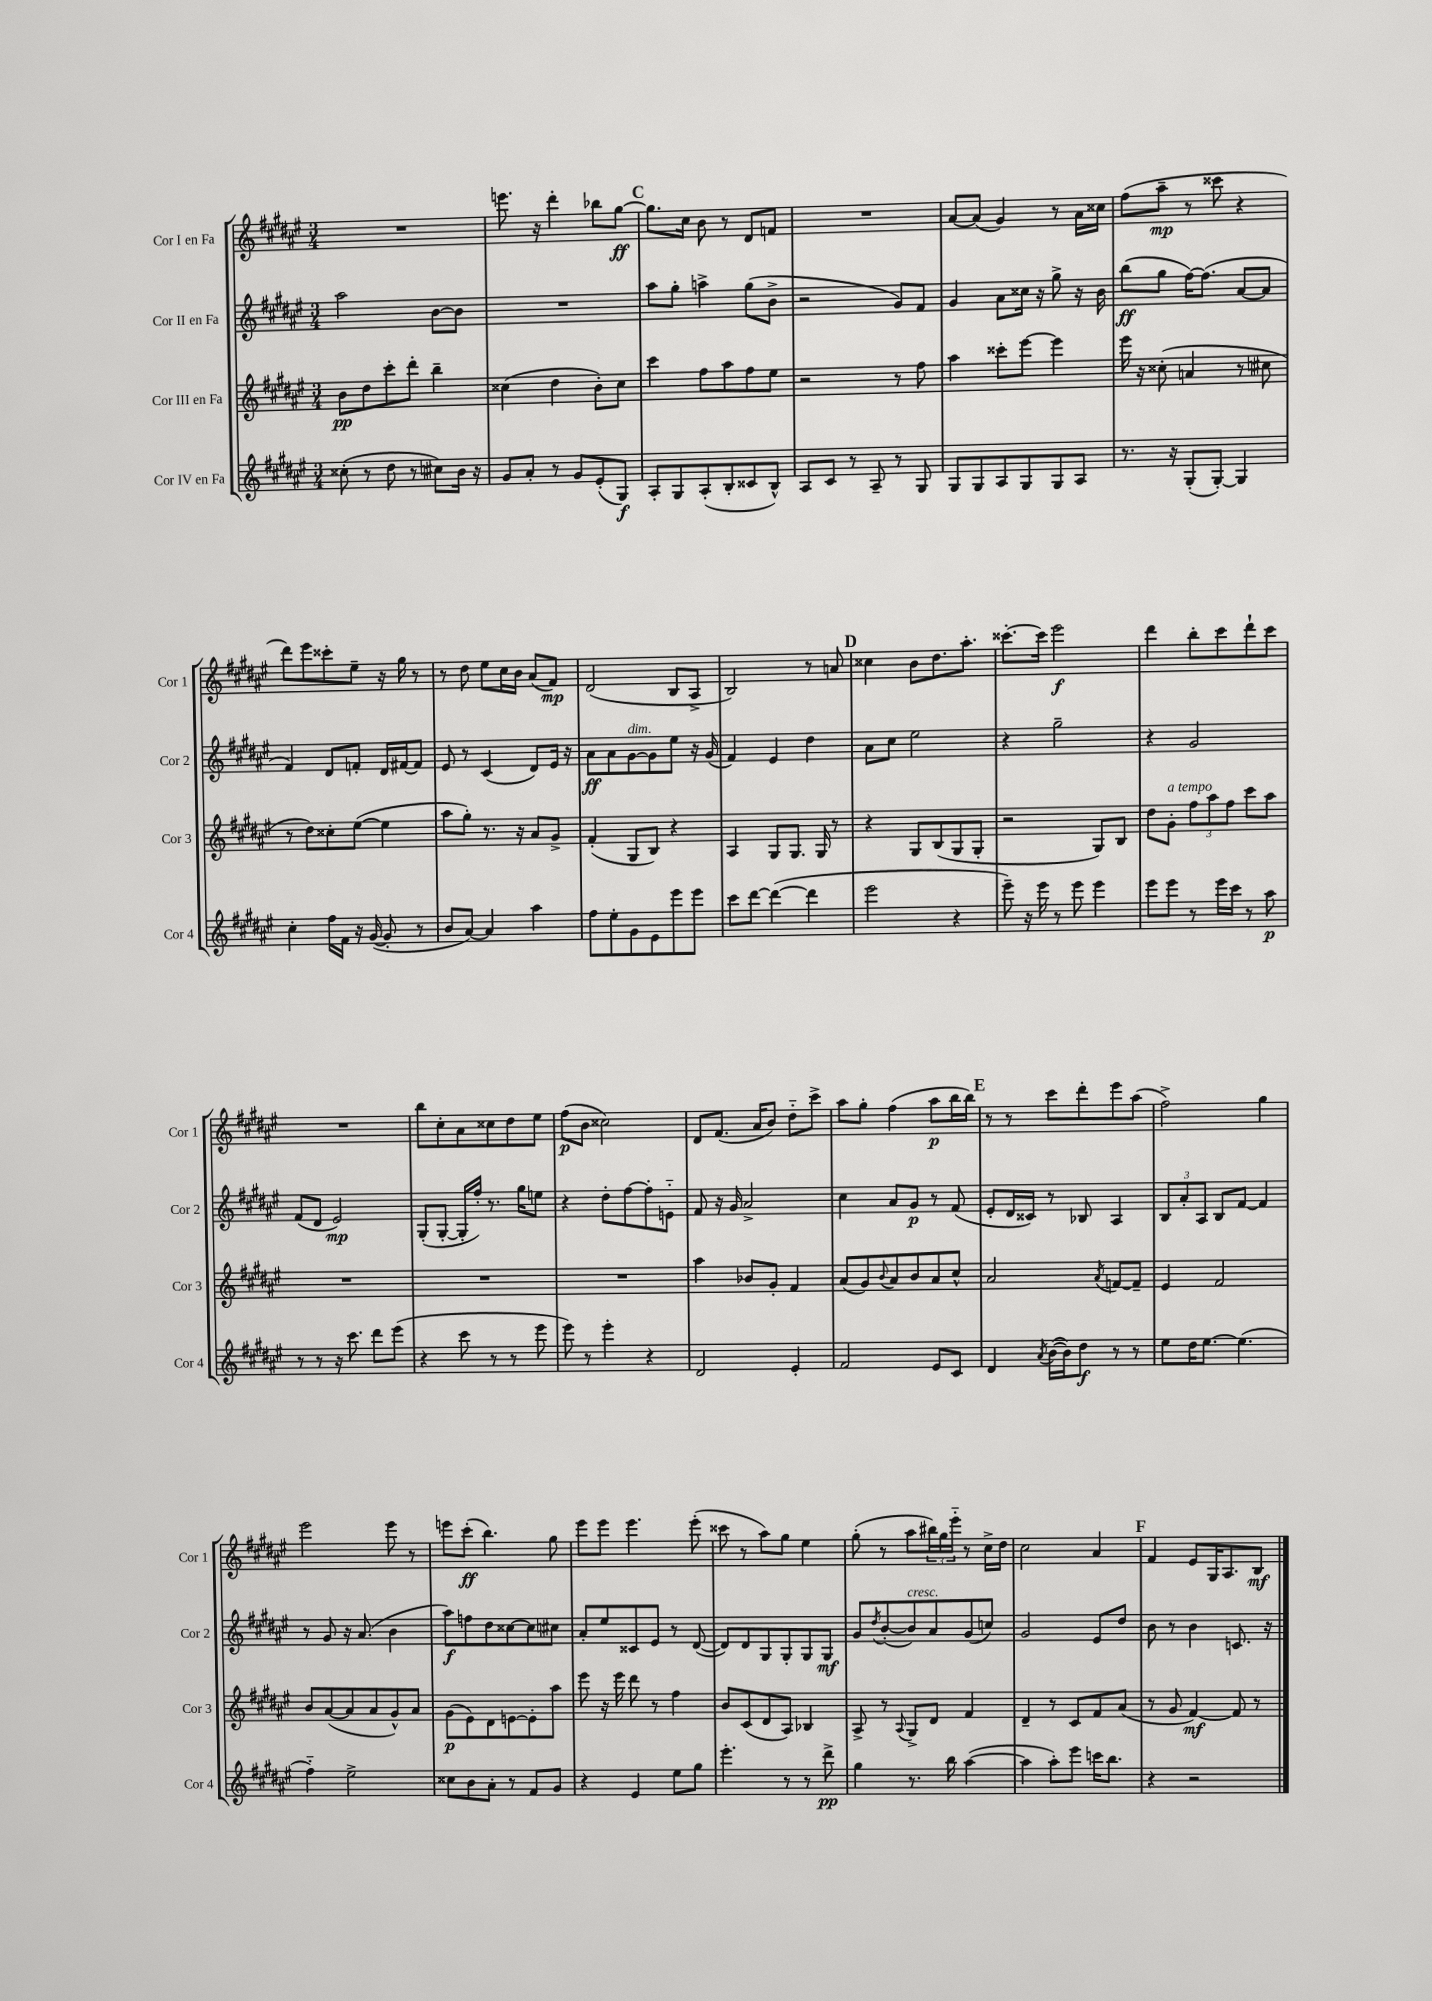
<<
\new StaffGroup <<
\new Staff = "s0" \with { instrumentName = "Cor I en Fa" shortInstrumentName = "Cor 1" } {
    \clef treble \key fis \major \numericTimeSignature \time 3/4
    R2. |
    e'''8. r16 dis'''4-. bes''8 gis''8~\ff |
    \mark \markup { \bold "C" } gis''8. cis''16 b'8 r8 dis'8 f'8 |
    R2. |
    ais'8~ ais'8( gis'4) r8 ais'16 cisis''16 |
    fis''8( ais''8--\mp r8 cisis'''8 r4 |
    dis'''8) eis'''8 cisis'''8-. eis''8-- r16 gis''16 r8 |
    r8 dis''8 eis''8 cis''16 b'16 ais'8( fis'8\mp) |
    dis'2( b8 ais8-> |
    b2) r8 a'8 |
    \mark \markup { \bold "D" } cisis''4 b'8 dis''8. ais''8.-. |
    cisis'''8.~-. cisis'''16 eis'''2\f |
    dis'''4 b''8-. cis'''8 dis'''8-! cis'''8 |
    R2. |
    b''8 cis''8-. ais'8 cisis''8 dis''8 eis''8 |
    fis''8\p( b'8 cisis''2) |
    dis'8 fis'8.( ais'16 b'8) dis''8-_ cis'''8-> |
    ais''8 gis''8-. fis''4( ais''8\p b''16 b''16) |
    \mark \markup { \bold "E" } r8 r8 cis'''8 dis'''8-. eis'''8 ais''8( |
    fis''2->) gis''4 |
    eis'''2 eis'''8 r8 |
    e'''8 cis'''8-.\ff( b''4.) gis''8 |
    eis'''8 eis'''8 eis'''4. eis'''8-.( |
    cisis'''8 r8 ais''8) gis''8 eis''4 |
    gis''8-.( r8 ais''8 \tuplet 3/2 { bis''16) gis''16 eis'''16-_ } r8 cis''16-> dis''16 |
    cis''2 ais'4 |
    \mark \markup { \bold "F" } fis'4 eis'8 gis16 ais8. b8\mf \bar "|." |
}
\new Staff = "s1" \with { instrumentName = "Cor II en Fa" shortInstrumentName = "Cor 2" } {
    \clef treble \key fis \major \numericTimeSignature \time 3/4
    ais''2 b'8~ b'8 |
    R2. |
    \mark \markup { \bold "C" } ais''8 gis''8-. a''4-> gis''8( b'8-> |
    r2 gis'8) fis'8 |
    gis'4 ais'8 cisis''16 r16 gis''8-> r16 b'16 |
    b''8\ff( gis''8 fis''16~) fis''8.( ais'8~ ais'8 |
    fis'4) dis'8 f'8-. dis'16 fis'16~ fis'8 |
    eis'8 r8 cis'4( dis'8) eis'16 r16 |
    ais'8\ff ais'8 gis'8~^\markup { \italic "dim." } gis'8 eis''8 r16 gis'16( |
    fis'4) eis'4 dis''4 |
    \mark \markup { \bold "D" } ais'8 cis''8 eis''2 |
    r4 gis''2-- |
    r4 gis'2 |
    fis'8( dis'8 eis'2\mp) |
    gis8-.( gis8~-. gis16-. fis''16-.) r8. gis''16 e''8 |
    r4 dis''8-. fis''8~ fis''8-. e'8-_ |
    fis'8 r16 gis'16 ais'2-> |
    cis''4 ais'8 gis'8\p r8 fis'8( |
    \mark \markup { \bold "E" } eis'8-. dis'16 cisis'16) r8 bes8 ais4 |
    \tuplet 3/2 { b8 ais'8-. ais8 } b8 fis'8~ fis'4 |
    r8 gis'8 r16 ais'8.( b'4 |
    ais''8\f) f''8 dis''8 cisis''8~ cisis''8 cis''8 |
    ais'8-. eis''8 cisis'8 eis'8 r8 dis'8~( |
    dis'8) dis'8 gis8 gis8-. gis8 gis8\mf |
    gis'8 \acciaccatura { dis''8 } b'8~-.( b'8^\markup { \italic "cresc." }) ais'8 gis'8( c''8) |
    gis'2 eis'8 dis''8 |
    \mark \markup { \bold "F" } b'8 r8 b'4 c'8. r16 \bar "|." |
}
\new Staff = "s2" \with { instrumentName = "Cor III en Fa" shortInstrumentName = "Cor 3" } {
    \clef treble \key fis \major \numericTimeSignature \time 3/4
    b'8\pp dis''8 cis'''8-. dis'''8-. b''4-- |
    cisis''4( dis''4 b'8-.) cisis''8 |
    \mark \markup { \bold "C" } cis'''4 fis''8 ais''8 fis''8 eis''8 |
    r2 r8 fis''8 |
    ais''4 cisis'''8-. eis'''8~ eis'''4 |
    eis'''16 r16 cisis''8-.( a'4 r8 cis''8 |
    r8 dis''8) cisis''8-. eis''8~( eis''4 |
    ais''8 gis''8-.) r8. r16 ais'8 gis'8-> |
    fis'4-.( gis8 b8) r4 |
    ais4 gis8 gis8. gis16 r8 |
    \mark \markup { \bold "D" } r4 gis8 b8( gis8 gis8-. |
    r2 gis8) b8 |
    dis''8 gis'8-.^\markup { \italic "a tempo" } \tuplet 3/2 { fis''8 ais''8 fis''8 } cis'''8 ais''8 |
    R2. |
    R2. |
    R2. |
    ais''4 bes'8 gis'8-. fis'4 |
    ais'8( gis'8) \appoggiatura { b'8 } ais'8 b'8 ais'8 cis''8-^ |
    \mark \markup { \bold "E" } ais'2 \acciaccatura { ais'8 } f'8~ f'8-- |
    eis'4 fis'2 |
    b'8 ais'8~( ais'8 ais'8 gis'8-^) ais'8 |
    gis'8\p( eis'8) dis'8 e'8~ e'8-. ais''8 |
    eis'''8 r16 eis'''16 dis'''8 r8 fis''4 |
    b'8 cis'8( dis'8 ais8) bes4 |
    ais8-> r8 \appoggiatura { ais8 } gis8-> dis'8 fis'4 |
    dis'4-- r8 cis'8 fis'8 ais'8( |
    \mark \markup { \bold "F" } r8 gis'8 fis'4~\mf) fis'8 r8 \bar "|." |
}
\new Staff = "s3" \with { instrumentName = "Cor IV en Fa" shortInstrumentName = "Cor 4" } {
    \clef treble \key fis \major \numericTimeSignature \time 3/4
    cisis''8-.( r8 dis''8 r8 cis''8) b'16 r16 |
    gis'8 ais'8-. r8 gis'8 eis'8-.( gis8\f) |
    \mark \markup { \bold "C" } ais8-. gis8 ais8-.( b8-. cisis'8 b8-^) |
    ais8 cis'8 r8 ais8-- r8 gis8 |
    gis8 gis8 ais8 gis8 gis8 ais8 |
    r8. r16 gis8-.( gis8~-.) gis4 |
    cis''4-. fis''16 fis'16 r16 gis'16~( gis'8-. r8 |
    b'8 ais'8~) ais'4 ais''4 |
    fis''8 eis''8-. gis'8 eis'8 eis'''8 eis'''8 |
    cis'''8 dis'''8~ dis'''4~( dis'''4 |
    \mark \markup { \bold "D" } eis'''2 r4 |
    eis'''8--) r16 eis'''16 r8 eis'''8 eis'''4 |
    eis'''8 eis'''8 r8 eis'''16 cis'''16 r8 ais''8\p |
    r8 r8 r16 cis'''8. dis'''8 eis'''8( |
    r4 cis'''8 r8 r8 eis'''8 |
    eis'''8) r8 eis'''4-. r4 |
    dis'2 eis'4-. |
    fis'2 eis'8 cis'8 |
    \mark \markup { \bold "E" } dis'4 \acciaccatura { ais'8 } b'16~( b'16) dis''8\f r8 r8 |
    eis''8 dis''16 eis''8.~ eis''4.( |
    fis''4-_) eis''2-> |
    cisis''8 b'8 ais'8-. r8 fis'8 gis'8 |
    r4 eis'4 eis''8 gis''8 |
    eis'''4.-. r8 r8 dis'''8->\pp |
    gis''4 r8. b''16 ais''4~( |
    ais''4 ais''8-.) eis'''8 c'''16 b''8. |
    \mark \markup { \bold "F" } r4 r2 \bar "|." |
}
>>
>>
\layout { \context { \Score \remove "Bar_number_engraver" } }
